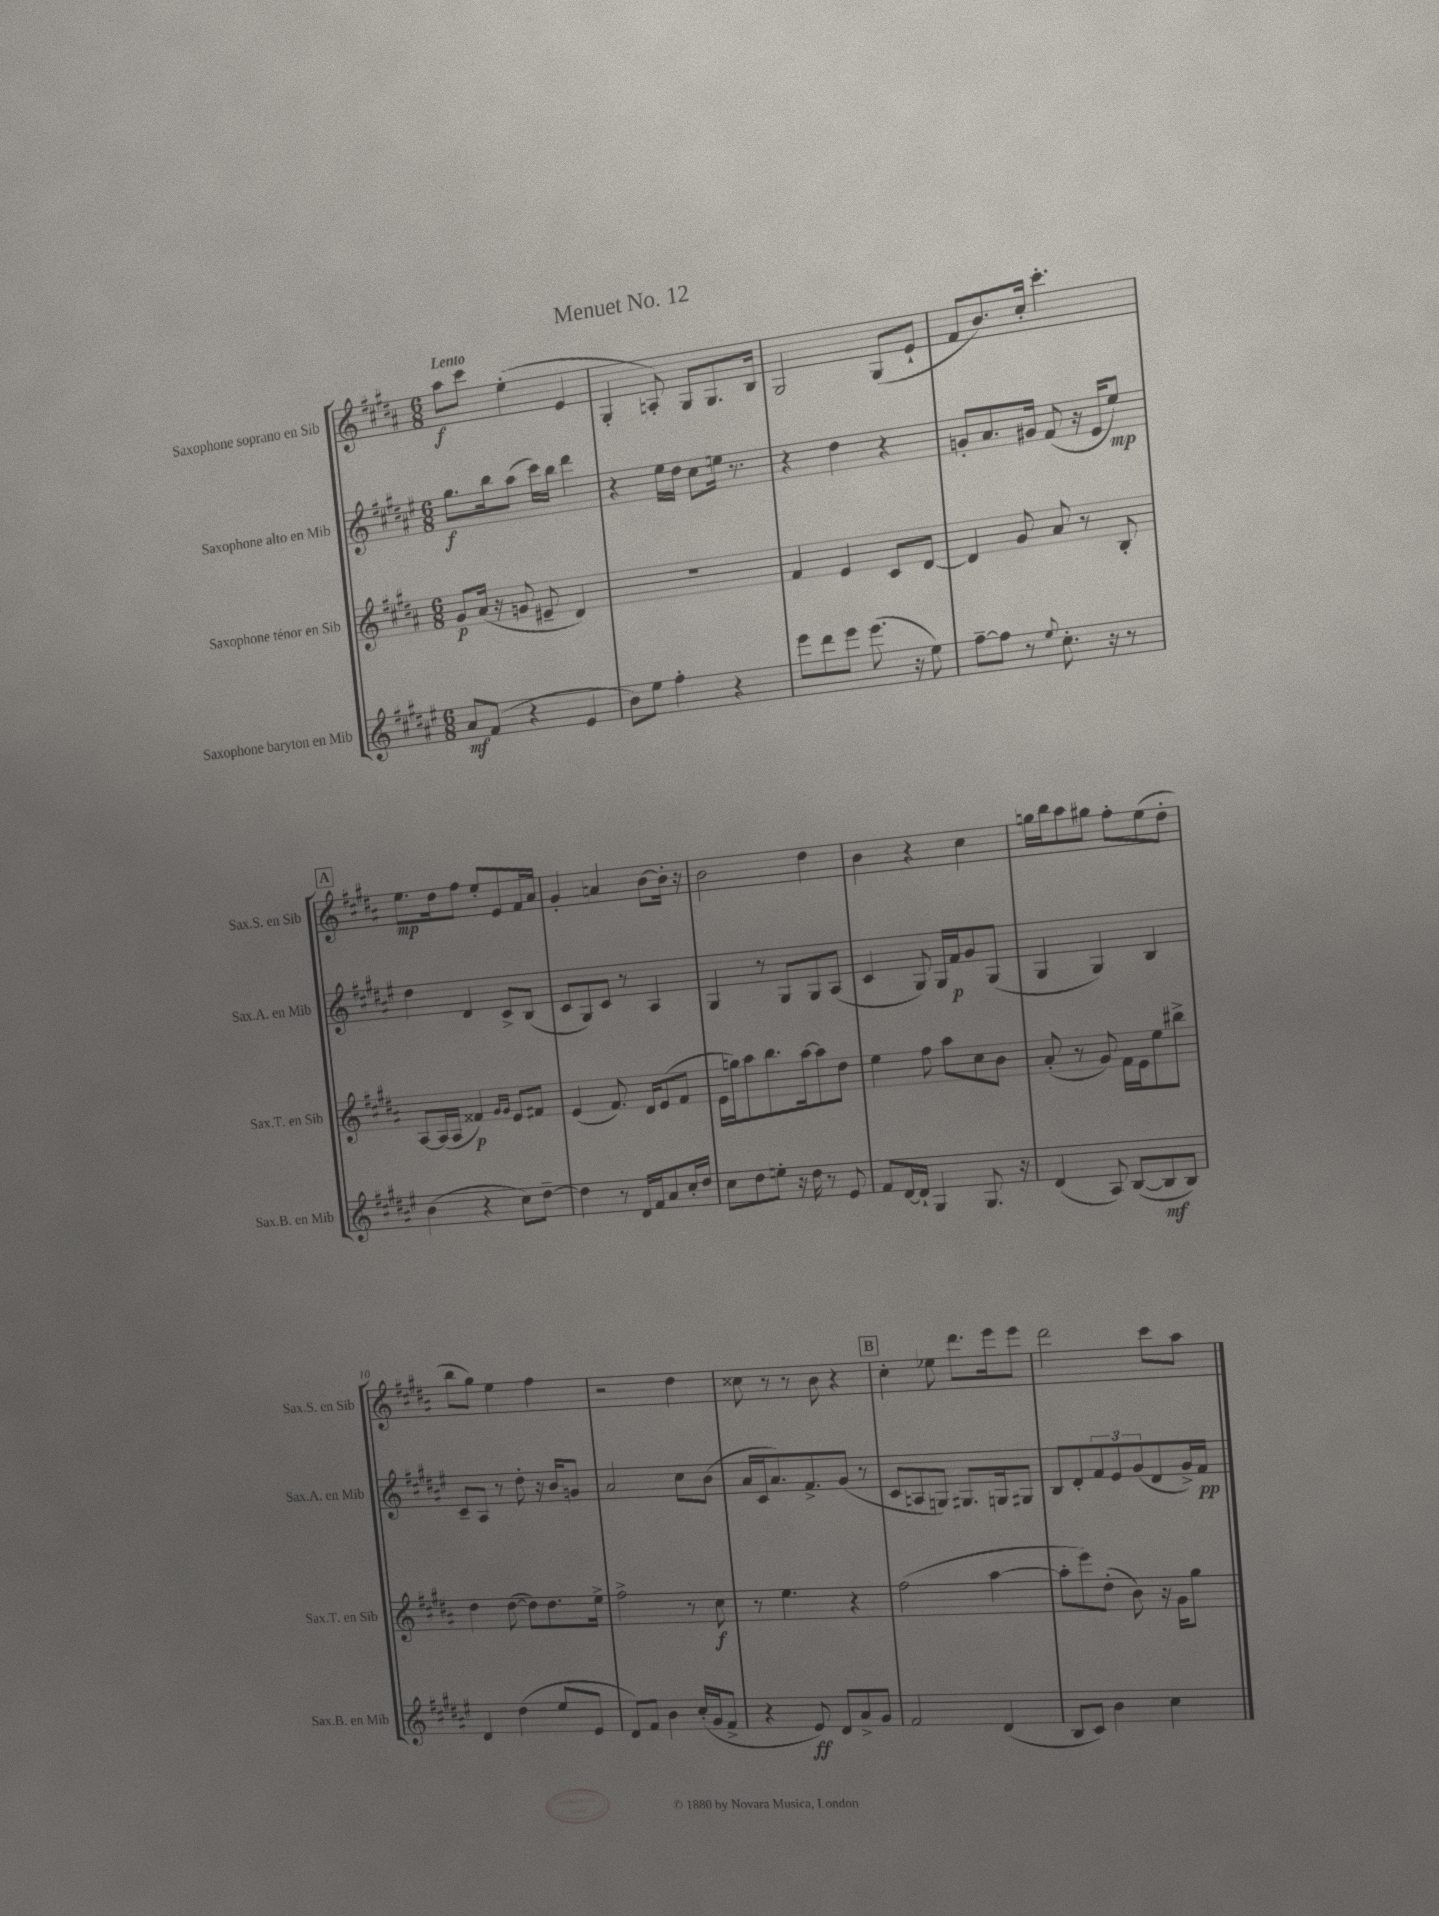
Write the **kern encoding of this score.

**kern	**kern	**kern	**kern
*staff4	*staff3	*staff2	*staff1
*clefG2	*clefG2	*clefG2	*clefG2
*k[f#c#g#d#a#e#]	*k[f#c#g#d#a#]	*k[f#c#g#d#a#e#]	*k[f#c#g#d#a#]
*M6/8	*M6/8	*M6/8	*M6/8
8a#/L	8g#/L	8.gg#\L	8aa#\L
(8f#/J	(16a#/Jk	.	8ccc#\J
.	16r	16bb\k	.
4r	8g/	(8aa#\J	(4ee'\
.	8e#~/	16ccc#\LL)	.
.	.	16bb\JJ	.
4e#/	4d#/)	4ddd#\	4e/
=	=	=	=
8b\L)	2.r	4r	4G#'/
8ee#\J	.	.	.
4ff#'\	.	16ee#\LL	8A'/)
.	.	16dd#\JJ	.
.	.	8cc#\L	8G#/L
4r	.	16ee\Jk	8.G#/
.	.	8.r	.
.	.	.	16B/Jk
=	=	=	=
8eee#\L	4f#/	4r	2G#/
8ddd#\	.	.	.
8eee#\J	4e/	4dd#\	.
(8.eee#\	.	.	.
.	8c#/L	4r	(8G#/L
16r	.	.	.
8ee#\)	[8d#/J	.	8e`/J
=	=	=	=
[8ff#~\L	4d#/]	8g'/L	8f#/L
8ff#\]J	.	8.a#/	8.b/)
8r	8g#/	.	.
.	.	16g#/Jk	16cc#'/Jk
8qqee#/	.	.	.
8.cc#'\	8a#/	(8f#/	4.ccc#'\
.	8r	16r	.
16r	.	16e#/LK	.
8r	8B'/	8ee#/J)	.
=	=	=	=
(4b\	[8A#/L	4dd#\	8.ee\L
.	(16A#/]L	.	.
.	16A#/JJ	.	16dd#\k
4r	4f##/)	4d#/	8ff#\J
.	.	.	8ee'/L
.	16qqg#/LL	.	.
.	16qqg#/JJ	.	.
8cc#\L)	8e/L	8c#^/L	8e/
[8dd#~\J	8f#/J	(8B/J	16f#/L
.	.	.	16a#/JJ
=	=	=	=
4dd#\]	(4e/	8c#/L	4g#'/
.	.	8G#/)	.
8r	8.f#/)	8c#/J	4a/
16d#/LL	.	8r	.
16f#/J	16d#/LK	.	.
8a#/	(8e/	4A#/	[8b\L
16cc#'/L	8f#/J	.	16b'\]Jk
16dd#/JJ	.	.	16r
=	=	=	=
8cc#\L	16e\LL	4G#/	2b\
.	16gg\J)	.	.
8dd#\	8aa#\	.	.
8ee'\J	8.bb\	8r	.
16r	.	8G#/L	.
16dd#\	[16aa#\k	.	.
8r	8aa#\]	8G#/	4dd#\
8e#/	8dd#\J	(8A#/J	.
=	=	=	=
8f#/L	4ee\	4c#/	4b\
[16d#/L	.	.	.
16d#`/]JJ	.	.	.
4G#/	8ff#\	8G#/)	4r
.	8aa#\L	16G#/LL	.
.	.	16f#/J	.
8.G#/	8cc#\	8g#/	4cc#\
.	8b\J	(8G#/J	.
16r	.	.	.
=	=	=	=
(4d#/	(8a#'/	4G#/	16gg\LL
.	.	.	16bb\J
.	8r	.	8aa#\
8A#/)	8g#/)	4G#/)	8gg#\J
([8B/L	16f#\LL	.	8ff#'\L
.	16e\J	.	.
8B/]	8ee\	4B/	(8ee\
8B/J)	8bb#^\J	.	8dd#'\J
=	=	=	=
4d#/	4dd#\	8c#~/L	8bb\L
.	.	8A#/J	8gg#\J)
(4dd#\	([8dd#\	8r	4ee\
.	8dd#\]L)	8dd#'\	.
8ee#/L	8.dd#\	16r	4ff#\
.	.	16b/LK	.
8e#/J	.	8g/J	.
.	16ee^\Jk	.	.
=	=	=	=
8d#/L)	2ff#^\	2a#/	2r
8f#/J	.	.	.
4b\	.	.	.
(16cc#'/LL	8r	8cc#\L	4dd#\
16g#/J	.	.	.
8f#^/J	8cc#\	(8b\J	.
=	=	=	=
4r	8r	16a#/LL	8cc##\
.	.	16c#/J	.
.	4.ee\	8.a#/)	8r
8e#/)	.	.	8r
.	.	8.f#^/	.
8d#/L	.	.	8b\
8a#^/	4r	(8g#/J	4r
8g#/J	.	8r	.
=	=	=	=
2f#/	(2ff#\	8c#/L	4cc#'\
.	.	8A/	.
.	.	8G/J)	8ee-\
.	.	8.G#/L	8.ddd#\L
(4d#/	[4aa#\	.	.
.	.	16G/k	16eee\k
.	.	8G#/J	8eee\J
=	=	=	=
8B/L	8aa#'\]L	8B/L	2ddd#\
8c#/J)	8eee\)	8d#'/	.
4b\	(8dd#'\J	12f#/	.
.	.	12e#/	.
.	8b\)	.	.
.	.	(12g#/	.
4cc#\	16r	8d#/	8ccc#\L
.	16g#\LK	.	.
.	8gg#\J	16g#^/L)	8aa#\J
.	.	16f#/JJ	.
==	==	==	==
*-	*-	*-	*-
